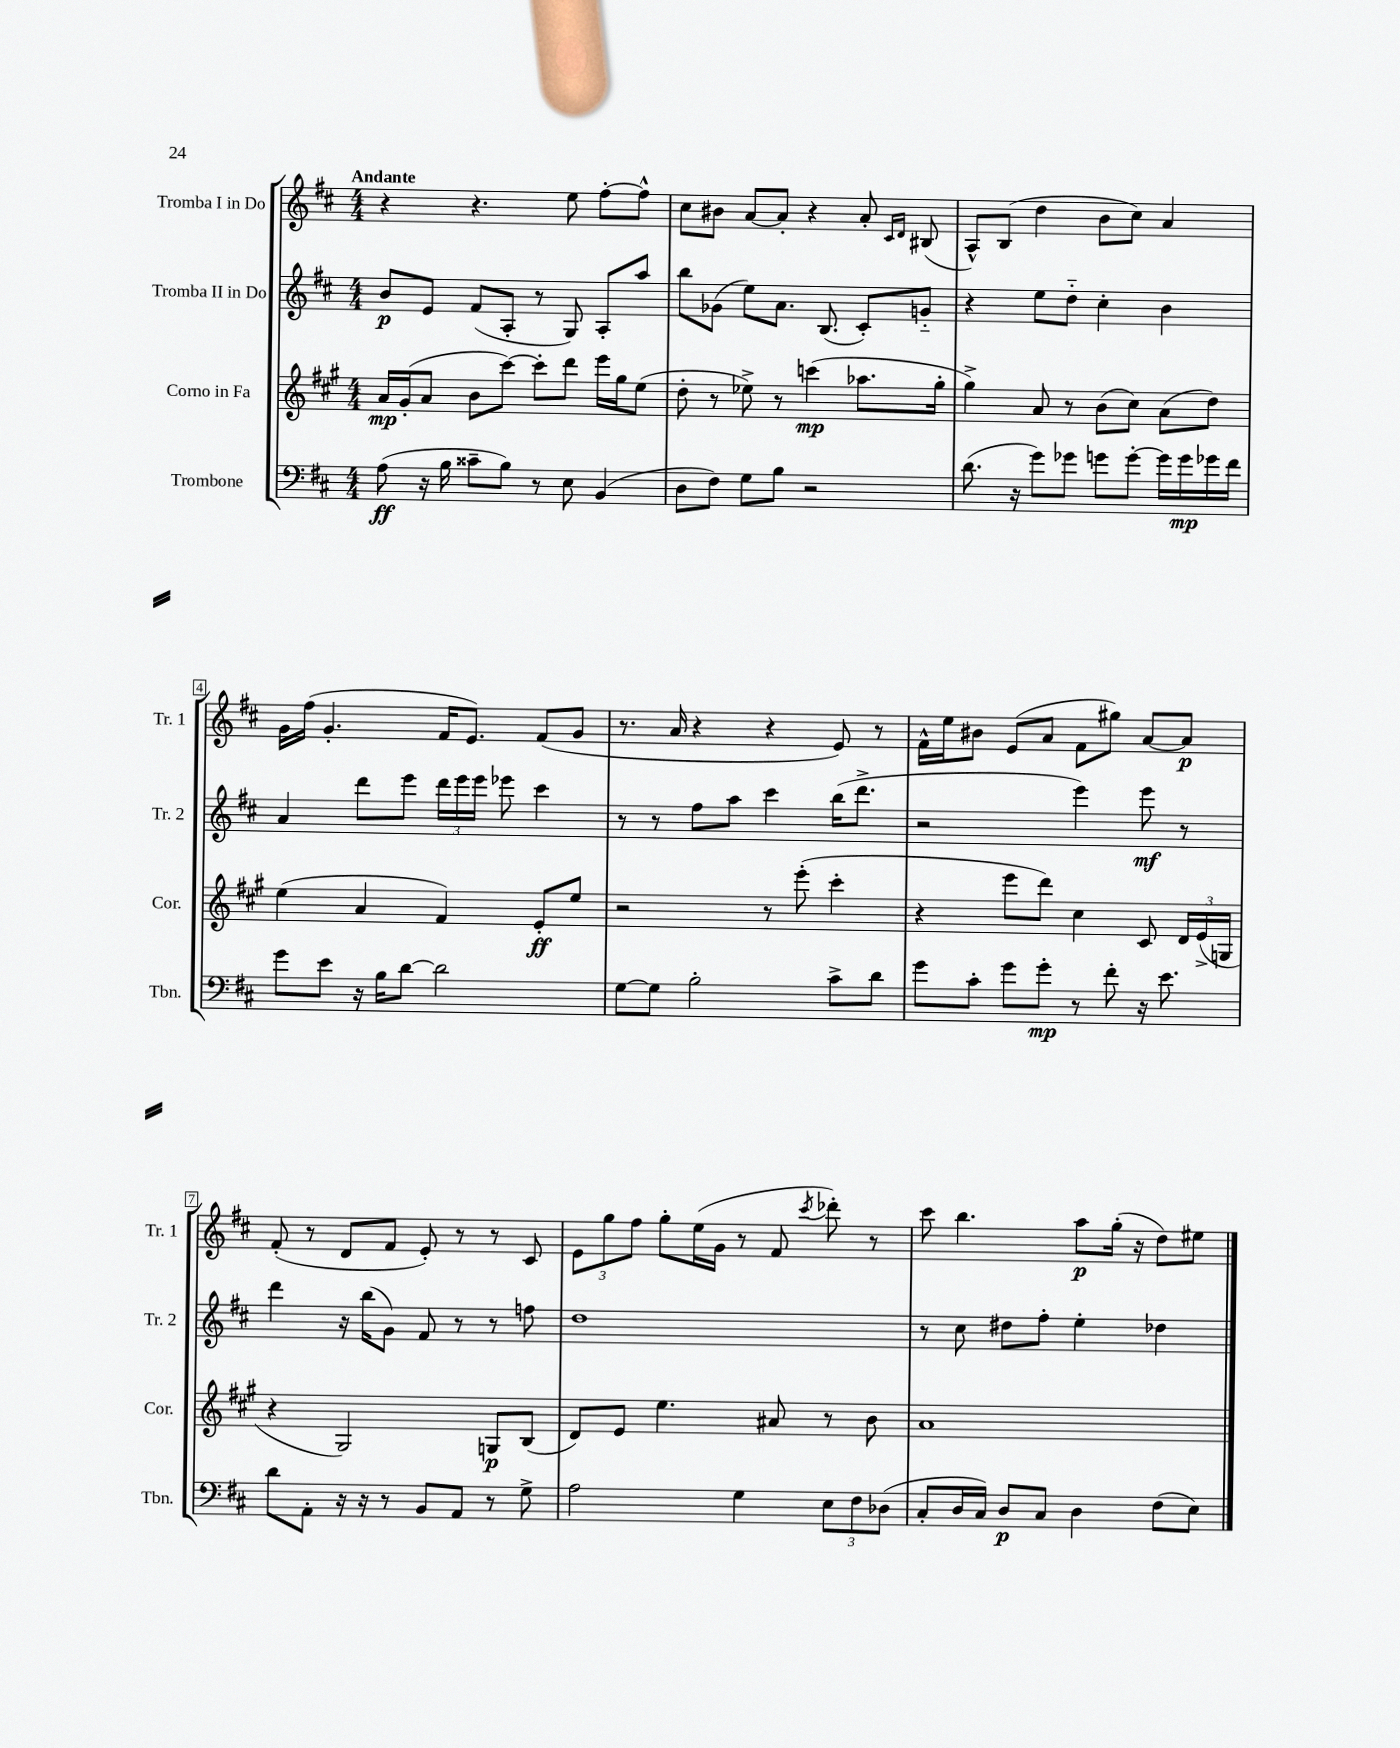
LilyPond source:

<<
\new StaffGroup <<
\new Staff = "s0" \with { instrumentName = "Tromba I in Do" shortInstrumentName = "Tr. 1" } {
    \clef treble \key d \major \numericTimeSignature \time 4/4 \tempo "Andante"
    \autoBeamOff r4 r4. e''8 fis''8[~-. fis''8]-^ |
    cis''8[ bis'8] a'8[~ a'8]-. r4 a'8-. \grace { cis'16[ d'16] } bis8( |
    a8[-^) b8]( d''4 b'8[ cis''8]) a'4 |
    g'16[ fis''16]( g'4.-. fis'16[ e'8.]) fis'8[( g'8] |
    r8. a'16 r4 r4 e'8) r8 |
    fis'16[-^ e''16 bis'8] e'8[( a'8] fis'8[ gis''8]) a'8[~ a'8]\p |
    fis'8-.( r8 d'8[ fis'8] e'8-.) r8 r8 cis'8 |
    \tuplet 3/2 { e'8[ g''8 fis''8] } g''8[-. e''16( g'16] r8 fis'8 \acciaccatura { cis'''8 } des'''8-.) r8 |
    cis'''8 b''4. a''8[\p g''16]-.( r16 d''8[) eis''8] \bar "|." |
}
\new Staff = "s1" \with { instrumentName = "Tromba II in Do" shortInstrumentName = "Tr. 2" } {
    \clef treble \key d \major \numericTimeSignature \time 4/4
    \autoBeamOff b'8[\p e'8] fis'8[( a8]-. r8 g8) a8[-. a''8] |
    b''8[ ges'8]( e''8[) a'8.] b8.( cis'8[-.) g'8]-_ |
    r4 e''8[ d''8]-_ cis''4-. b'4 |
    a'4 d'''8[ e'''8] \tuplet 3/2 { d'''16[ e'''16 e'''16] } ees'''8 cis'''4 |
    r8 r8 fis''8[ a''8] cis'''4 b''16[( d'''8.]-> |
    r2 e'''4) e'''8\mf r8 |
    d'''4 r16 b''16[( g'8]) fis'8 r8 r8 f''8 |
    d''1 |
    r8 cis''8 dis''8[ fis''8]-. e''4-. des''4 \bar "|." |
}
\new Staff = "s2" \with { instrumentName = "Corno in Fa" shortInstrumentName = "Cor." } {
    \clef treble \key a \major \numericTimeSignature \time 4/4
    \autoBeamOff a'16[\mp gis'16-.( a'8] b'8[ cis'''8]~) cis'''8[-. d'''8] e'''16[ gis''16 e''8]( |
    d''8-. r8 ees''8->) r8 c'''4\mp( aes''8.[ gis''16]-. |
    gis''4->) a'8 r8 b'8[( cis''8]) a'8[( d''8]) |
    e''4( a'4 fis'4) e'8[-.\ff e''8] |
    r2 r8 e'''8-.( cis'''4-. |
    r4 e'''8[ d'''8]) cis''4 cis'8 \tuplet 3/2 { d'16[ e'16->( g16] } |
    r4 gis2) g8[\p b8]( |
    d'8[) e'8] e''4. ais'8 r8 b'8 |
    a'1 \bar "|." |
}
\new Staff = "s3" \with { instrumentName = "Trombone" shortInstrumentName = "Tbn." } {
    \clef bass \key d \major \numericTimeSignature \time 4/4
    \autoBeamOff a8\ff( r16 b16 cisis'8[-- b8]) r8 e8 b,4( |
    d8[ fis8]) g8[ b8] r2 |
    d'8.( r16 g'8[) ges'8] g'8[ g'8]~-. g'16[ g'16\mp ges'16 fis'16] |
    g'8[ e'8] r16 b16[ d'8]~ d'2 |
    g8[~ g8] b2-. cis'8[-> d'8] |
    g'8[ cis'8]-. g'8[ g'8]-.\mp r8 fis'8-. r16 e'8. |
    d'8[ a,8]-. r16 r16 r8 b,8[ a,8] r8 g8-> |
    a2 g4 \tuplet 3/2 { e8[ fis8 des8]( } |
    cis8[-. d16 cis16]) d8[\p cis8] d4 fis8[( e8]) \bar "|." |
}
>>
>>
\layout { \context { \Score \override BarNumber.stencil = #(make-stencil-boxer 0.1 0.3 ly:text-interface::print) } }
